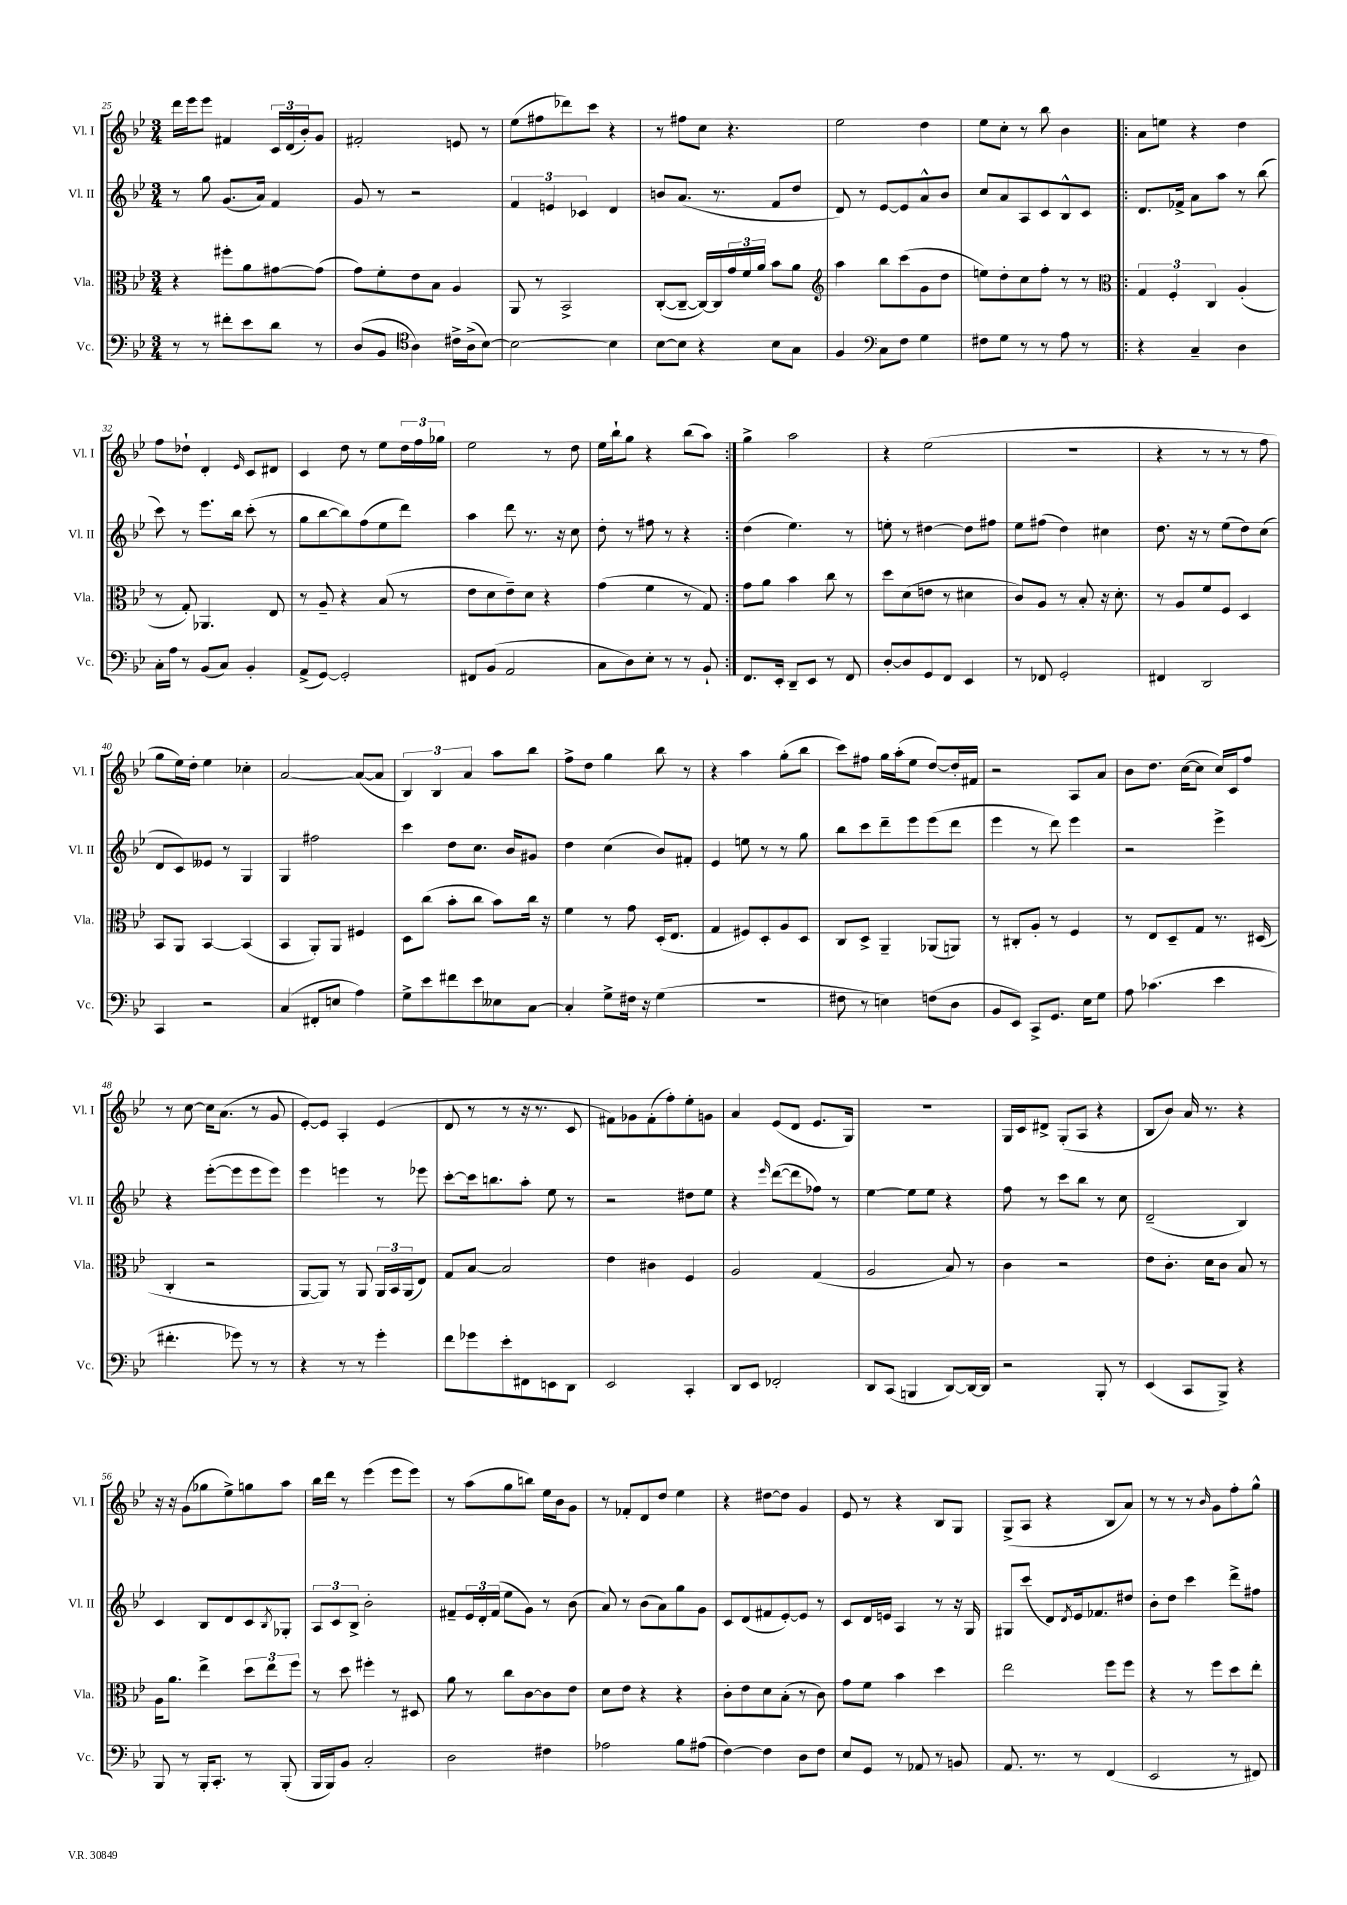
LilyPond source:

<<
\new StaffGroup <<
\new Staff = "s0" \with { instrumentName = "Vl. I" shortInstrumentName = "Vl. I" } {
    \clef treble \key bes \major \numericTimeSignature \time 3/4
    d'''16 ees'''16 ees'''8 fis'4 \tuplet 3/2 { c'16 d'16( bes'16-.) } g'8 |
    fis'2-. e'8 r8 |
    ees''8( fis''8 des'''8) c'''8 r4 |
    r8 fis''8 c''8 r4. |
    ees''2 d''4 |
    ees''8 c''8-. r8 bes''8 bes'4 |
    \repeat volta 2 { a'8 e''8 r4 d''4 |
    f''8 des''8-! d'4-. \grace { ees'16 } c'8 dis'8 |
    c'4 d''8 r8 ees''8 \tuplet 3/2 { d''16 f''16 ges''16 } |
    ees''2 r8 d''8 |
    ees''16 bes''16-! g''8 r4 bes''8( a''8) | }
    g''4-> a''2 |
    r4 ees''2( |
    R2. |
    r4 r8 r8 r8 f''8 |
    g''8 ees''16) d''16-. ees''4 ces''4-. |
    a'2~ a'8~( a'8 |
    \tuplet 3/2 { bes4) bes4 a'4 } a''8 bes''8 |
    f''8-> d''8 g''4 bes''8 r8 |
    r4 a''4 g''8-.( bes''8 |
    c'''8) fis''8 g''16 a''16-.( ees''8 d''8~) d''16-. fis'16 |
    r2 a8 a'8 |
    bes'8 d''8. c''16~( c''8 c''16) c'16 f''8 |
    r8 c''8~ c''16 a'8.( r8 g'8 |
    ees'8~-.) ees'8 a4-. ees'4( |
    d'8 r8 r8 r16 r8. c'8 |
    fis'8) ges'8 fis'8-.( f''8-.) ees''8-. g'8 |
    a'4 ees'8( d'8 ees'8. g16) |
    R2. |
    g16 c'16 dis'8-> g8-.( a8 r4 |
    bes8 bes'8) a'16 r8. r4 |
    r16 r16 g'8( ges''8 ees''8->) g''8 a''8 |
    bes''16 d'''16 r8 ees'''4( ees'''8 ees'''8) |
    r8 a''8( g''8 b''8) ees''16 bes'16 g'8 |
    r8 fes'8-. d'8 d''8 ees''4 |
    r4 dis''8~ dis''8 g'4 |
    ees'8 r8 r4 bes8 g8 |
    g8->( a8 r4 bes8 a'8) |
    r8 r8 r8 \grace { bes'16 } g'8 f''8-. g''8-^ \bar "|." |
}
\new Staff = "s1" \with { instrumentName = "Vl. II" shortInstrumentName = "Vl. II" } {
    \clef treble \key bes \major \numericTimeSignature \time 3/4
    r8 g''8 g'8.( a'16) f'4 |
    g'8 r8 r2 |
    \tuplet 3/2 { f'4 e'4 ces'4 } d'4 |
    b'8 a'8.( r8. f'8 d''8 |
    d'8) r8 ees'8~ ees'8 a'8-^ bes'8 |
    c''8 a'8 a8 c'8 bes8-^ c'8 |
    \repeat volta 2 { d'8. fes'16-> a'8 a''8 r8 bes''8( |
    c'''8) r8 ees'''8. bes''16 c'''8-.( r8 |
    g''8 bes''8~ bes''8) f''8( ees''8 d'''8) |
    a''4 d'''8 r8. r16 c''8 |
    d''8-. r8 fis''8 r8 r4 | }
    d''4( ees''4.) r8 |
    e''8-. r8 dis''4~ dis''8 fis''8 |
    ees''8 fis''8( d''4) cis''4 |
    d''8. r16 r8 ees''8( d''8) c''8( |
    d'8 c'8) eeses'8 r8 g4 |
    g4 fis''2 |
    c'''4 d''8 c''8. bes'16 gis'8 |
    d''4 c''4( bes'8) fis'8-. |
    ees'4 e''8 r8 r8 g''8 |
    bes''8 c'''8 d'''8-- ees'''8 ees'''8( d'''8 |
    ees'''4 r8 d'''8) ees'''4 |
    r2 ees'''4-> |
    r4 ees'''8~-.( ees'''8 ees'''8 ees'''8) |
    ees'''4 e'''4 r8 ees'''8 |
    c'''8~-. c'''16 b''8. a''8-. ees''8 r8 |
    r2 dis''8 ees''8 |
    r4 \grace { ees'''16 } d'''8~( d'''8 fes''8) r8 |
    ees''4~ ees''8 ees''8 r4 |
    f''8 r8 c'''8 bes''8 r8 c''8 |
    d'2--( bes4) |
    c'4 bes8 d'8 c'8 \acciaccatura { bes8 } ges8-. |
    \tuplet 3/2 { a8 c'8 bes8-> } bes'2-. |
    fis'8-- \tuplet 3/2 { ees'16 d'16-. fis'16( } ees''8 g'8) r8 bes'8( |
    a'8) r8 bes'8( a'8) g''8 g'8 |
    c'8 d'8( fis'8 ees'8~-.) ees'8 r8 |
    c'8 d'16 e'16 a4 r8 r16 g16 |
    gis8 c'''8( d'8) \acciaccatura { d'8 } ees'16 fes'8. dis''8 |
    bes'8-. d''8 c'''4 d'''8-> fis''8 \bar "|." |
}
\new Staff = "s2" \with { instrumentName = "Vla." shortInstrumentName = "Vla." } {
    \clef alto \key bes \major \numericTimeSignature \time 3/4
    r4 fis''8-. a'8 gis'8~ gis'8( |
    g'8) f'8-. ees'8 bes8 a4 |
    a,8 r8 bes,2-> |
    c8~-.( c8~-- c16~) c16 \tuplet 3/2 { g'16 f'16 a'16 } bes'8 a'8 |
    \clef treble a''4 bes''8 c'''8( g'8 d''8 |
    e''8) d''8-. c''8 f''8-. r8 r8 |
    \repeat volta 2 { \clef alto \tuplet 3/2 { g4 f4-. c4 } a4-.( |
    r8 g8-.) aes,4. ees8 |
    r8 a8-- r4 bes8( r8 |
    ees'8 d'8 ees'8--) d'8 r4 |
    g'4( f'4 r8 g8) | }
    g'8 a'8 bes'4 c''8 r8 |
    d''8 d'8( e'8 r8 dis'4 |
    c'8) a8 r8 bes8-. r16 d'8.-. |
    r8 a8 f'8 f8 d4 |
    bes,8 a,8 bes,4~ bes,4( |
    bes,4 a,8-.) a,8 fis4 |
    d8 c''8( bes'8-. c''8 bes'8) c''16 r16 |
    f'4 r8 g'8 d16-.( ees8. |
    g4 fis8) d8-. a8 d8 |
    c8 d8-> a,4-- aes,8( a,8) |
    r8 cis8-. a8-. r8 f4 |
    r8 ees8 d8-- g8 r8. dis16( |
    c4-. r2 |
    a,8~ a,8) r8 a,8 \tuplet 3/2 { a,16 bes,16 a,16( } ees8) |
    g8 bes8~ bes2 |
    ees'4 cis'4 f4 |
    a2 g4( |
    a2 bes8) r8 |
    c'4 r2 |
    ees'8 c'8.-. d'16 c'8 bes8 r8 |
    a16 a'8. ees''4-> \tuplet 3/2 { d''8 ees''8 f''8 } |
    r8 d''8 fis''4-. r8 dis8 |
    a'8 r8 c''8 c'8~ c'8 ees'8 |
    d'8 ees'8 r4 r4 |
    c'8-. ees'8 d'8 bes8-.( r8 c'8) |
    g'8 f'8 bes'4 d''4 |
    ees''2 f''8 f''8 |
    r4 r8 f''8 d''8 ees''8-. \bar "|." |
}
\new Staff = "s3" \with { instrumentName = "Vc." shortInstrumentName = "Vc." } {
    \clef bass \key bes \major \numericTimeSignature \time 3/4
    r8 r8 fis'8-. ees'8 d'8 r8 |
    d8( bes,8 \clef tenor a4) cis'16-> a16->( bes8~) |
    bes2~ bes4 |
    bes8~ bes8 r4 bes8 g8 |
    f4 \clef bass c8 f8 g4 |
    fis8 g8 r8 r8 a8 r8 |
    \repeat volta 2 { r4 c4-- d4 |
    c16-. a16 r8 bes,8( c8) bes,4-. |
    a,8->( g,8~) g,2-. |
    fis,8 bes,8( a,2 |
    c8 d8) ees8-. r8 r8 bes,8-! | }
    f,8. ees,16-. d,8-- ees,8 r8 f,8 |
    d8~-. d8 g,8 f,8 ees,4 |
    r8 fes,8 g,2-. |
    fis,4 d,2 |
    c,4 r2 |
    c4( fis,8-. e8 a4) |
    g8-> ees'8 fis'8 ees'8 eeses8 c8~ |
    c4-. g8-> fis16 r16 g4( |
    R2. |
    fis8 r8 e4) f8( d8 |
    bes,8 ees,8) c,8-> g,8. ees16 g8 |
    a8 ces'4.( ees'4 |
    fis'4.-. ges'8) r8 r8 |
    r4 r8 r8 g'4-. |
    f'8 ges'8 ees'8-. fis,8 e,8 d,8 |
    ees,2 c,4-. |
    d,8 ees,8 fes,2-. |
    d,8 c,8( b,,4 d,8~) d,16~ d,16 |
    r2 bes,,8-. r8 |
    ees,4( c,8 bes,,8->) r4 |
    bes,,8 r8 bes,,16-. c,8.-. r8 bes,,8-.( |
    bes,,16 bes,,16) bes,8 c2-. |
    d2 fis4 |
    aes2 bes8 ais8( |
    f4~) f4 d8 f8 |
    ees8 g,8 r8 aes,8 r8 b,8 |
    a,8. r8. r8 f,4( |
    ees,2 r8 fis,8) \bar "|." |
}
>>
>>
\layout { \context { \Score currentBarNumber = #25 } }
